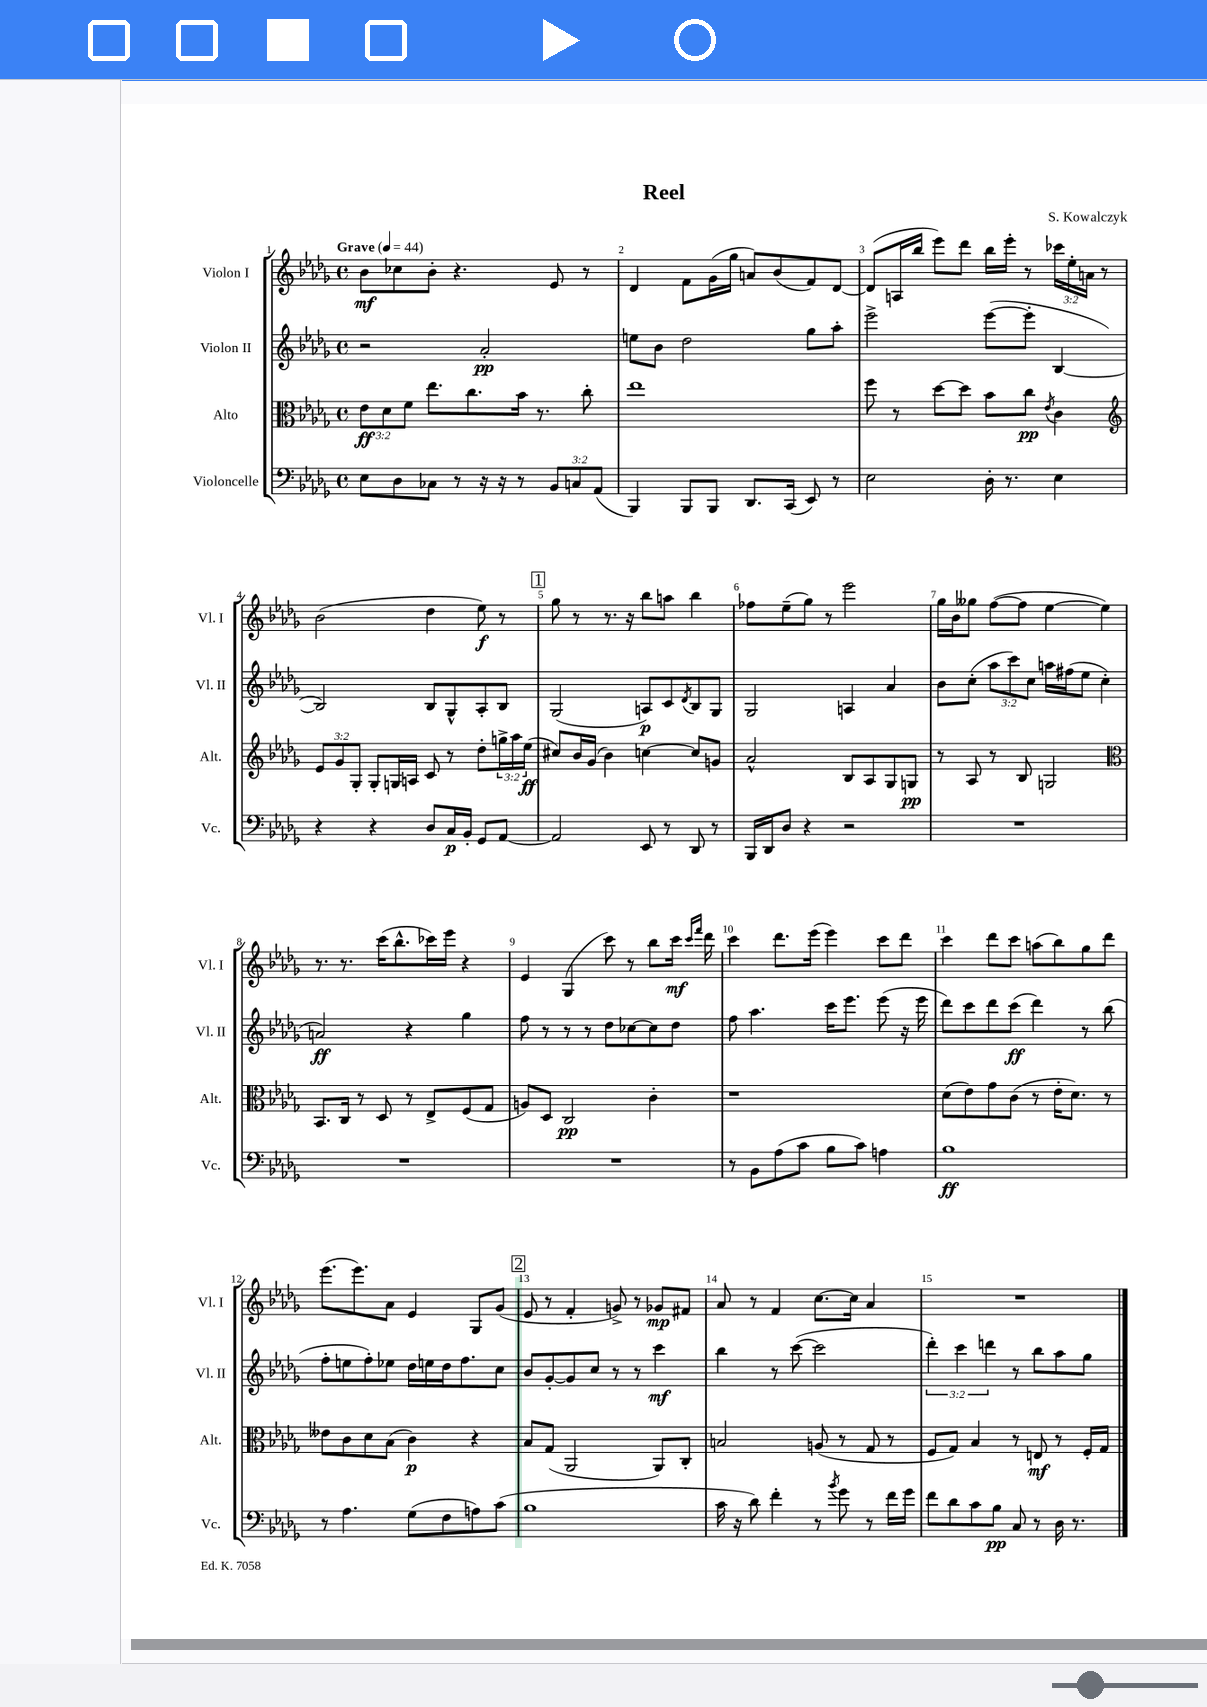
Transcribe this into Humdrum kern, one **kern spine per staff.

**kern	**dynam	**kern	**dynam	**kern	**dynam	**kern	**dynam
*part4	*part4	*part3	*part3	*part2	*part2	*part1	*part1
*staff4	*staff4	*staff3	*staff3	*staff2	*staff2	*staff1	*staff1
*I"Violoncelle	*	*I"Alto	*	*I"Violon II	*	*I"Violon I	*
*I'Vc.	*	*I'Alt.	*	*I'Vl. II	*	*I'Vl. I	*
*clefF4	*	*clefC3	*	*clefG2	*	*clefG2	*
*k[b-e-a-d-g-]	*	*k[b-e-a-d-g-]	*	*k[b-e-a-d-g-]	*	*k[b-e-a-d-g-]	*
*M4/4	*	*M4/4	*	*M4/4	*	*M4/4	*
*met(c)	*	*met(c)	*	*met(c)	*	*met(c)	*
*MM44	*	*MM44	*	*MM44	*	*MM44	*
=1	=1	=1	=1	=1	=1	=1	=1
!	!	!	!	!	!	!LO:TX:a:B:t=Grave	!
8E-\L	.	12e-\L	ff	2r	.	8b-\L	mf
.	.	12d-\	.	.	.	.	.
8D-\	.	.	.	.	.	8cc-X\	.
.	.	12f\J	.	.	.	.	.
8C-X\J	.	8.ee-\L	.	.	.	8b-'\J	.
8r	.	.	.	.	.	4.r	.
.	.	8.cc\	.	.	.	.	.
16r	.	.	.	2a-'/	pp	.	.
16r	.	.	.	.	.	.	.
8r	.	16b-\Jk	.	.	.	.	.
.	.	8.r	.	.	.	.	.
12BB-/L	.	.	.	.	.	8e-/	.
12Cn/	.	.	.	.	.	.	.
.	.	8cc'\	.	.	.	8r	.
(12AA-/J	.	.	.	.	.	.	.
=2	=2	=2	=2	=2	=2	=2	=2
4BBB-/)	.	1ee-	.	8een\L	.	4d-/	.
.	.	.	.	8b-\J	.	.	.
8BBB-/L	.	.	.	2dd-\	.	8f\L	.
8BBB-/J	.	.	.	.	.	(16g-\L	.
.	.	.	.	.	.	16gg-\JJ	.
8.DD-/L	.	.	.	.	.	8an/L)	.
.	.	.	.	.	.	(8b-/	.
(16CC/Jk	.	.	.	.	.	.	.
8EE-/)	.	.	.	8gg-\L	.	8f/)	.
8r	.	.	.	8aa-'\J	.	[8d-/J	.
=3	=3	=3	=3	=3	=3	=3	=3
2E-\	.	8ff\	.	2eee-^\	.	(8d-/L]	.
.	.	8r	.	.	.	16An/L	.
.	.	.	.	.	.	16bb-/JJ	.
.	.	[8dd-\L	.	.	.	8eee-\L)	.
.	.	8dd-\J]	.	.	.	8ddd-\J	.
16D-'\	.	8b-\L	.	([8eee-\L	.	16bb-\LL	.
8.r	.	.	.	.	.	16eee-'\JJ	.
.	.	8cc\J	pp	8eee-'\J]	.	8r	.
.	.	8qe-/	.	.	.	.	.
4E-\	.	4c\	.	[4B-/	.	24ccc-X\LL	.
.	.	.	.	.	.	24ee-'\	.
.	.	.	.	.	.	24an\JJ	.
.	.	.	.	.	.	8r	.
!!LO:LB:g=z
=4	=4	=4	=4	=4	=4	=4	=4
*	*	*clefG2	*	*	*	*	*
4r	.	12e-/L	.	2B-/])	.	(2b-\	.
.	.	12g-/	.	.	.	.	.
.	.	12G-'/J	.	.	.	.	.
4r	.	8G-'/L	.	.	.	.	.
.	.	16Gn/L	.	.	.	.	.
.	.	16An/JJ	.	.	.	.	.
8D-/L	.	8c/	.	8B-/L	.	4dd-\	.
16C/L	p	8r	.	8G-^^/	.	.	.
16BB-'/JJ	.	.	.	.	.	.	.
8GG-/L	.	8dd-'\L	.	8A-'/	.	8ee-\)	f
[8AA-/J	.	24ggn^\L	.	8B-/J	.	8r	.
.	.	24aa-\	.	.	.	.	.
.	.	(24ee-\JJ	ff	.	.	.	.
!!LO:REH:place=s1:t=1
=5	=5	=5	=5	=5	=5	=5	=5
2AA-/]	.	8cc#X/L)	.	(2G-/	.	8gg-\	.
.	.	16b-/L	.	.	.	8r	.
.	.	(16g-/JJ	.	.	.	.	.
.	.	4b-\)	.	.	.	8.r	.
.	.	.	.	.	.	16r	.
8EE-/	.	[4ccn\	.	8An/L)	p	8bb-\L	.
8r	.	.	.	8c/	.	8aan\J	.
.	.	.	.	8qd-/	.	.	.
8DD-/	.	8cc/L]	.	8B-/	.	4bb-\	.
8r	.	8gn/J	.	8G-/J	.	.	.
=6	=6	=6	=6	=6	=6	=6	=6
16BBB-/LL	.	2a-^^/	.	2G-/	.	8ff-X\L	.
16DD-/J	.	.	.	.	.	.	.
8D-/J	.	.	.	.	.	(8ee-~\	.
4r	.	.	.	.	.	8gg-\J)	.
.	.	.	.	.	.	8r	.
2r	.	8B-/L	.	4An/	.	2eee-\	.
.	.	8A-/	.	.	.	.	.
.	.	8G-/	.	4a-/	.	.	.
.	.	8Gn/J	pp	.	.	.	.
=7	=7	=7	=7	=7	=7	=7	=7
1r	.	8r	.	8b-\L	.	16gg-\LL	.
.	.	.	.	.	.	16b-\J	.
.	.	8A-/	.	(8cc'\J	.	8gg--X\J	.
.	.	8r	.	12aa-\L	.	([8ff\L	.
.	.	.	.	12ccc\)	.	.	.
.	.	8B-/	.	.	.	8ff\J]	.
.	.	.	.	12cc\J	.	.	.
.	.	2Gn/	.	16aan\LL	.	[4ee-\	.
.	.	.	.	(16ff#X\J	.	.	.
.	.	.	.	8ee-\J	.	.	.
.	.	.	.	4cc'\	.	4ee-\])	.
!!LO:LB:g=z
=8	=8	=8	=8	=8	=8	=8	=8
*	*	*clefC3	*	*	*	*	*
1r	.	8.BB-/L	.	2an/)	ff	8.r	.
.	.	16C/Jk	.	.	.	8.r	.
.	.	8r	.	.	.	.	.
.	.	8D-/	.	.	.	(16ccc\KL	.
.	.	.	.	.	.	8.bb-^^\	.
.	.	8r	.	4r	.	.	.
.	.	8E-^/L	.	.	.	16ccc-X\L)	.
.	.	.	.	.	.	16eee-\JJ	.
.	.	(8F/	.	4gg-\	.	4r	.
.	.	8G-/J	.	.	.	.	.
=9	=9	=9	=9	=9	=9	=9	=9
1r	.	8An/L)	.	8ff\	.	4e-/	.
.	.	8D-/J	.	8r	.	.	.
.	.	2C/	pp	8r	.	(4G-/	.
.	.	.	.	8r	.	.	.
.	.	.	.	8dd-\L	.	8ccc\)	.
.	.	.	.	[8cc-X\	.	8r	.
.	.	4c'\	.	8cc-\]	.	8bb-\L	.
.	.	.	.	8dd-\J	.	16ccc\Jk	mf
.	.	.	.	.	.	16qqccc/LL	.
.	.	.	.	.	.	16qqfff/JJ	.
.	.	.	.	.	.	16ddd-\	.
=10	=10	=10	=10	=10	=10	=10	=10
8r	.	1r	.	8ff\	.	4ccc\	.
8BB-\L	.	.	.	4.aa-\	.	.	.
(8A-\	.	.	.	.	.	8.ddd-\L	.
8c\J	.	.	.	.	.	.	.
.	.	.	.	.	.	(16eee-\Jk	.
8B-\L	.	.	.	16ccc\KL	.	4eee-\)	.
.	.	.	.	8.eee-\J	.	.	.
8c\J)	.	.	.	.	.	.	.
4An\	.	.	.	(8eee-\	.	8ccc\L	.
.	.	.	.	16r	.	8ddd-\J	.
.	.	.	.	16eee-\	.	.	.
=11	=11	=11	=11	=11	=11	=11	=11
1B-	ff	(8d-\L	.	8ddd-\L)	.	4ccc\	.
.	.	8e-\)	.	8ccc\	.	.	.
.	.	8g-\	.	8ddd-\	.	8ddd-\L	.
.	.	(8c\J	.	(8ccc\J	ff	8ccc\J	.
.	.	8r	.	4ddd-\)	.	(8aan\L	.
.	.	16e-'\KL	.	.	.	8bb-\)	.
.	.	8.d-\J)	.	.	.	.	.
.	.	.	.	8r	.	8gg-\	.
.	.	8r	.	(8bb-\	.	8ddd-\J	.
!!LO:LB:g=z
=12	=12	=12	=12	=12	=12	=12	=12
8r	.	8e--X\L	.	8ff'\L	.	(8.eee-\L	.
4.A-\	.	8c\	.	8een\	.	.	.
.	.	.	.	.	.	8.eee-\)	.
.	.	8d-\	.	8ff'\)	.	.	.
.	.	(8B-\J	.	8ee-X\J	.	8a-\J	.
(8G-\L	.	4c\)	p	16dd-\LL	.	4e-/	.
.	.	.	.	16een\	.	.	.
8F\	.	.	.	16dd-\J	.	.	.
.	.	.	.	8.ff\	.	.	.
8An\)	.	4r	.	.	.	8G-/L	.
(8c\J	.	.	.	8cc\J	.	(8g-/J	.
!!LO:REH:place=s1:t=2
=13	=13	=13	=13	=13	=13	=13	=13
1B-	.	8B-/L	.	8b-/L	.	8e-/	.
.	.	(8G-/J	.	[8g-'/	.	8r	.
.	.	2AA-/	.	8g-/]	.	4f'/	.
.	.	.	.	8cc/J	.	.	.
.	.	.	.	8r	.	8gn^/)	.
.	.	.	.	8r	.	8r	.
.	.	8AA-/L)	.	4ccc\	mf	8g-X/L	mp
.	.	8C'/J	.	.	.	8f#X/J	.
=14	=14	=14	=14	=14	=14	=14	=14
16c\	.	2Bn/	.	4bb-\	.	8a-/	.
16r	.	.	.	.	.	.	.
8d-\)	.	.	.	.	.	8r	.
4f'\	.	.	.	8r	.	4f/	.
.	.	.	.	([8ccc\	.	.	.
8r	.	(8An/	.	2ccc\]	.	[8.cc\L	.
8qb-/	.	.	.	.	.	.	.
8g-\	.	8r	.	.	.	.	.
.	.	.	.	.	.	16cc\Jk]	.
8r	.	8G-/	.	.	.	4a-/	.
16f\LL	.	8r	.	.	.	.	.
16g-\JJ	.	.	.	.	.	.	.
=15	=15	=15	=15	=15	=15	=15	=15
8f\L	.	8F/L	.	6ddd-'\)	.	1r	.
8d-\	.	8G-/J)	.	.	.	.	.
.	.	.	.	6ccc\	.	.	.
8c\	.	4B-/	.	.	.	.	.
.	.	.	.	6dddn\	.	.	.
8B-\J	pp	.	.	.	.	.	.
8C/	.	8r	.	8r	.	.	.
8r	.	8En/	mf	8bb-\L	.	.	.
16D-\	.	8r	.	8aa-\	.	.	.
8.r	.	.	.	.	.	.	.
.	.	16F'/LL	.	8gg-\J	.	.	.
.	.	16G-/JJ	.	.	.	.	.
==	==	==	==	==	==	==	==
*-	*-	*-	*-	*-	*-	*-	*-
